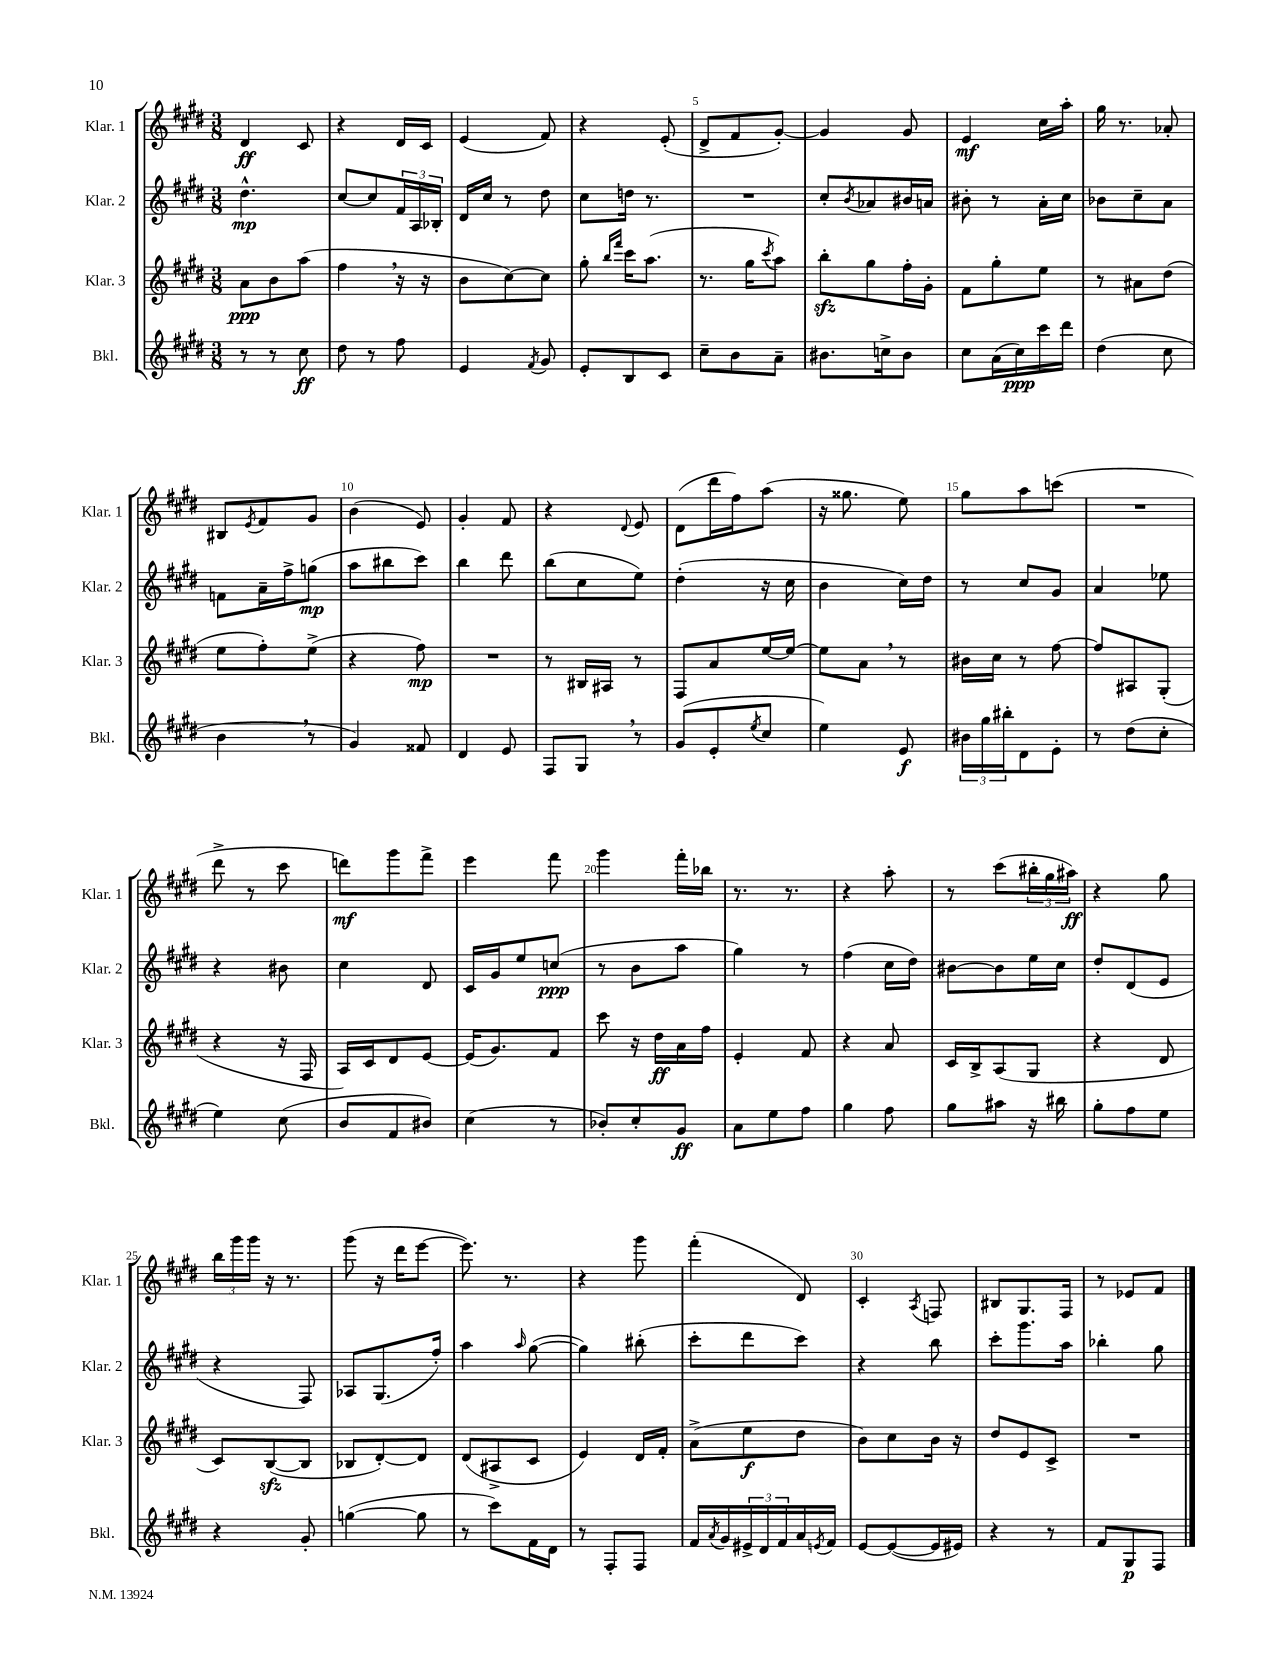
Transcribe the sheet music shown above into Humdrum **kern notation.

**kern	**kern	**kern	**kern
*staff4	*staff3	*staff2	*staff1
*clefG2	*clefG2	*clefG2	*clefG2
*k[f#c#g#d#]	*k[f#c#g#d#]	*k[f#c#g#d#]	*k[f#c#g#d#]
*M3/8	*M3/8	*M3/8	*M3/8
8r	8a	4.dd#^^	4d#
8r	8b	.	.
8cc#	(8aa	.	8c#
=	=	=	=
8dd#	4ff#	[8cc#	4r
8r	.	8cc#]	.
8ff#	16r	24f#	16d#
.	.	24A	.
.	16r	.	16c#
.	.	24B-'	.
=	=	=	=
4e	8b	16d#	(4e
.	.	16cc#	.
.	[8cc#)	8r	.
8qf#	.	.	.
8g#	8cc#]	8dd#	8f#)
=	=	=	=
8e'	8gg#'	8cc#	4r
.	16qqbb	.	.
.	16qqfff#	.	.
8B	16ccc#	16dd	.
.	(8.aa	8.r	.
8c#	.	.	(8e'
=	=	=	=
8cc#~	8.r	4.r	8d#^
8b	.	.	8f#
.	16gg#	.	.
.	8qccc#	.	.
8a~	8aa)	.	[8g#')
=	=	=	=
8.b#	8bb'	8cc#'	4g#]
.	.	8qb	.
.	8gg#	8a-	.
16cc^	.	.	.
8b#	16ff#'	16b#	8g#
.	16g#'	16a	.
=	=	=	=
8cc#	8f#	8b#'	4e
(16a	8gg#'	8r	.
16cc#)	.	.	.
16ccc#	8ee	16a'	16cc#
16ddd#	.	16cc#	16aa'
=	=	=	=
(4dd#	8r	8b-	16gg#
.	.	.	8.r
.	8a#	8cc#~	.
8cc#	(8dd#	8a	8a-'
=	=	=	=
4b	8ee	8f	8B#
.	.	.	8qe
.	8ff#')	16a~	8f#
.	.	16ff#^	.
8r	(8ee^	(8gg	8g#
=	=	=	=
4g#)	4r	8aa	(4b
.	.	8bb#	.
8f##	8ff#)	8ccc#)	8e)
=	=	=	=
4d#	4.r	4bb	4g#'
8e	.	8ddd#	8f#
=	=	=	=
8F#	8r	(8bb	4r
8G#	16B#	8cc#	.
.	16A#	.	.
.	.	.	8qqd#
8r	8r	8ee)	8e
=	=	=	=
(8g#	8F#	(4dd#'	(8d#
8e'	8a	.	16ddd#
.	.	.	16ff#)
8qee	.	.	.
8cc#	[16ee	16r	(8aa
.	16ee_	16cc#	.
=	=	=	=
4ee)	8ee]	4b	16r
.	.	.	8.gg##
.	8a	.	.
8e	8r	16cc#)	8ee)
.	.	16dd#	.
=	=	=	=
24b#	16b#	8r	8gg#
24gg#	.	.	.
.	16cc#	.	.
24bb#'	.	.	.
8d#	8r	8cc#	8aa
8e'	[8ff#	8g#	(8ccc
=	=	=	=
8r	8ff#]	4a	4.r
(8dd#	8A#	.	.
8cc#'	(8G#'	8ee-	.
=	=	=	=
4ee)	4r	4r	8ddd#^
.	.	.	8r
(8cc#	16r	8b#	8ccc#
.	16F#	.	.
=	=	=	=
8b	16A)	4cc#	8ddd)
.	16c#	.	.
8f#	8d#	.	8ggg#
8b#)	[8e	8d#	8fff#^
=	=	=	=
(4cc#	(16e]	16c#	4eee
.	8.g#)	16g#	.
.	.	8ee	.
8r	8f#	(8cc	8fff#
=	=	=	=
8b-')	8ccc#	8r	4ggg#
8cc#'	16r	8b	.
.	16dd#	.	.
8g#	16a	8aa	16fff#'
.	16ff#	.	16bb-
=	=	=	=
8a	4e'	4gg#)	8.r
8ee	.	.	.
.	.	.	8.r
8ff#	8f#	8r	.
=	=	=	=
4gg#	4r	(4ff#	4r
8ff#	8a	16cc#	8aa'
.	.	16dd#)	.
=	=	=	=
8gg#	16c#	[8b#	8r
.	16B^	.	.
8aa#	(8A	8b#]	(8ccc#
16r	8G#	16ee	24bb#'
.	.	.	24gg#
16bb#	.	16cc#	.
.	.	.	24aa#)
=	=	=	=
8gg#'	4r	8dd#'	4r
8ff#	.	(8d#	.
8ee	8d#	8e	8gg#
=	=	=	=
4r	8c#)	4r	24bb
.	.	.	24ggg#
.	.	.	24ggg#
.	([8B	.	16r
.	.	.	8.r
8g#'	8B]	8F#)	.
=	=	=	=
([4gg	8B-	8A-	(8ggg#
.	[8d#')	(8.G#	16r
.	.	.	16ddd#
8gg]	8d#]	.	[8eee
.	.	16ff#')	.
=	=	=	=
8r	(8d#	4aa	8.eee])
8ccc#)	8A#^	.	.
.	.	.	8.r
.	.	16qqaa	.
16f#	8c#	([8gg#	.
16d#	.	.	.
=	=	=	=
8r	4e)	4gg#])	4r
8F#'	.	.	.
8F#	16d#	(8bb#'	8ggg#
.	16f#'	.	.
=	=	=	=
16f#	(8a^	8ccc#'	(4fff#'
8qa	.	.	.
16g#	.	.	.
24e#^	8ee	8ddd#	.
24d#	.	.	.
24f#	.	.	.
16a	8dd#	8ccc#)	8d#)
8qe	.	.	.
16f#	.	.	.
=	=	=	=
[8e	8b)	4r	4c#'
(8e_	8cc#	.	.
.	.	.	8qA
16e]	16b	8bb	8F
16e#)	16r	.	.
=	=	=	=
4r	8dd#	8ccc#'	8B#
.	8e	8.ggg#	8.G#
8r	8c#^	.	.
.	.	16aa	16F#
=	=	=	=
8f#	4.r	4bb-'	8r
8G#	.	.	8e-
8F#	.	8gg#	8f#
==	==	==	==
*-	*-	*-	*-
